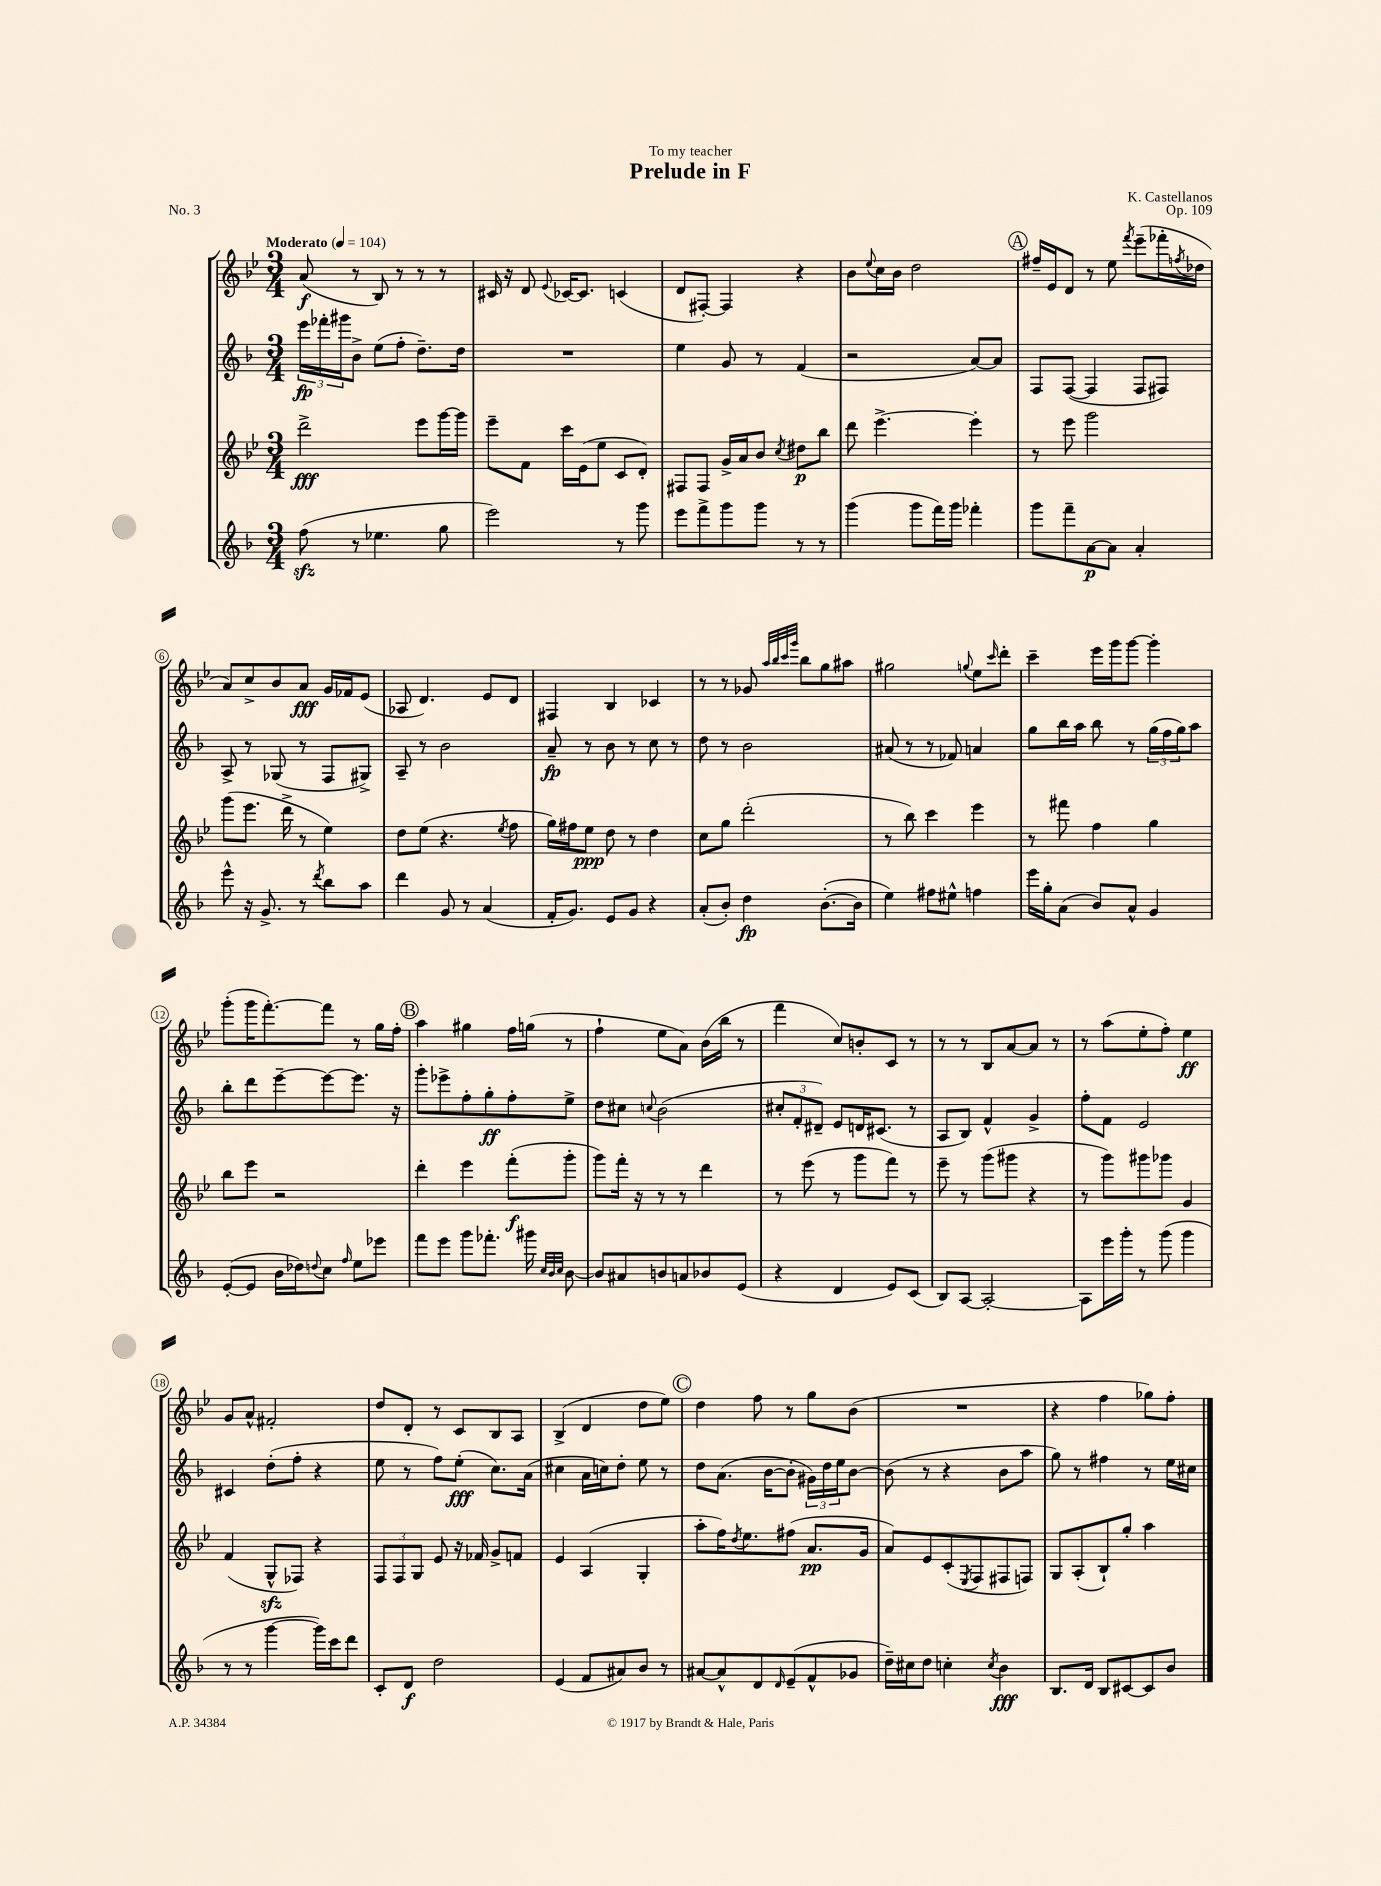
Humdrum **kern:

**kern	**kern	**kern	**kern
*staff4	*staff3	*staff2	*staff1
*clefG2	*clefG2	*clefG2	*clefG2
*k[b-]	*k[b-e-]	*k[b-]	*k[b-e-]
*M3/4	*M3/4	*M3/4	*M3/4
*MM104	*MM104	*MM104	*MM104
(8ff\	2ddd^\	24eee\LL	(8a/
.	.	24fff-'\	.
.	.	24ggg#\J	.
8r	.	8b-^\J	8r
4.ee-\	.	(8ee\L	8B-/)
.	.	8ff'\J	8r
.	8eee-\L	8.dd~\L)	8r
8gg\	[16ggg\L	.	8r
.	16ggg\]JJ	16dd\Jk	.
=	=	=	=
2eee\)	8eee-~\L	2.r	16c#/
.	.	.	16r
.	8f\J	.	8d/
.	.	.	8qqe-/
.	16ccc\LL	.	[16c-/LK
.	(16e-\J	.	8.c-/]J
.	8ee-\J	.	.
8r	8c/L	.	(4c/
8ggg\	8d'/J)	.	.
=	=	=	=
8eee\L	8F#/L	4ee\	8d/L
8fff^\	8F#/J	.	[8F#'/J)
8ggg\	16g^/LL	8g/	4F#/]
.	16a/J	.	.
8ggg\J	8b-/J	8r	.
.	8qcc/	.	.
8r	8dd#\L	(4f/	4r
8r	8bb-\J	.	.
=	=	=	=
(4ggg\	8ddd\	2r	8b-\L
.	.	.	8qqee-/
.	[4.eee-^\	.	16cc\L
.	.	.	16b-\JJ
8ggg\L	.	.	2dd\
16fff\L)	.	.	.
16ggg\JJ	.	.	.
4fff-'\	4eee-'\]	[8a/L)	.
.	.	8a/]J	.
=	=	=	=
8ggg\L	8r	8F/L	16ff#~/LL
.	.	.	16e-/J
8fff~\	8eee-\	([8F/J	8d/J
[8a\	2ggg\	4F/]	8r
8a\]J	.	.	8ee-\
.	.	.	8qfff/
4a'/	.	8F/L	(8eee-~\L
.	.	8F#/J)	16fff-'\L
.	.	.	8qff/
.	.	.	16dd-\JJ
=	=	=	=
8eee^^\	(8ggg\L	8A^/	8a/L)
16r	8.eee-\J	8r	8cc^/
8.g^/	.	.	.
.	.	(8G-/	8b-/
.	16ddd^\	.	.
8r	8r	8r	8a/J
8qddd/	.	.	.
8bb-\L	4ee-\)	8F/L	16g/LL
.	.	.	16f-/J
8aa\J	.	8G#^/J)	(8e-/J
=	=	=	=
4ddd\	8dd\L	8A~/	8A-/
.	(8ee-\J	8r	4.d/)
8g/	4.r	2b-\	.
8r	.	.	.
(4a/	.	.	8e-/L
.	8qee-/	.	.
.	8ff\	.	8d/J
=	=	=	=
16f'/LK	16gg\LL)	8a~/	4F#/
8.g/J)	16ff#\J	.	.
.	8ee-\J	8r	.
8e/L	8dd\	8b-\	4B-/
8g/J	8r	8r	.
4r	4dd\	8cc\	4c-/
.	.	8r	.
=	=	=	=
(8a'/L	8cc\L	8dd\	8r
8b-'/J)	8gg\J	8r	8r
4dd\	(2ddd'\	2b-\	8g-/
.	.	.	32qqaa/LLL
.	.	.	32qqbb-/
.	.	.	32qqccc/
.	.	.	32qqggg/JJJ
.	.	.	8bb-\L
([8.b-'\L	.	.	8gg\
.	.	.	8aa#\J
16b-\]Jk	.	.	.
=	=	=	=
4ee\)	8r	(8a#/	2gg#\
.	8bb-\)	8r	.
8ff#\L	4ccc\	8r	.
8ee#^^\J	.	8f-/)	.
.	.	.	8qqgg/
4ff\	4eee-\	4a/	8ee-\L
.	.	.	16qqccc/
.	.	.	8ddd'\J
=	=	=	=
16eee\LL	8r	8gg\L	4ccc~\
16gg'\J	.	.	.
(8a\J	8fff#\	16bb-\L	.
.	.	16aa\JJ	.
8b-/L)	4ff\	8bb-\	16eee-\LL
.	.	.	16ggg\J
8a^^/J	.	8r	[8ggg\J
4g/	4gg\	(24gg\LL	4ggg'\]
.	.	24ff\	.
.	.	24gg\J)	.
.	.	8aa\J	.
=	=	=	=
([8e'/L	8bb-\L	8bb-'\L	(8ggg'\L
8e/]J	8eee-\J	8ddd\	16ggg\K
.	.	.	[8.fff'\)
16b-\LL	2r	[8eee~\	.
16dd-\J)	.	.	.
8qqdd/	.	.	.
8cc\J	.	8eee\_	8fff\]J
16qqff/	.	.	.
8ee\L	.	8.eee\]J	8r
8eee-\J	.	.	16gg\LL
.	.	16r	16ff'\JJ
=	=	=	=
8fff\L	4ddd'\	8ggg'\L	4aa\
8eee\J	.	8eee-^\	.
8ggg\L	4eee-\	8ff'\	4gg#\
8.fff-'\J	.	8gg'\	.
.	(8fff'\L	8ff'\	16ff\LL
16ggg#\	.	.	(16gg\JJ
32qqcc/LLL	.	.	.
32qqb-/	.	.	.
32qqcc/JJJ	.	.	.
[8b-\	8ggg'\J	8ee^\J	8r
=	=	=	=
8b-/]L	8ggg\L)	8dd\L	4ff`\
8a#/	16fff'\Jk	8cc#\J	.
.	16r	.	.
.	.	8qqcc/	.
8b/	8r	(2b-\	8ee-\L
8a/	8r	.	8a\J)
8b-/	4ddd\	.	(16b-\LL
.	.	.	16bb-\JJ
(8e/J	.	.	8r
=	=	=	=
4r	8r	12cc#'/L	4fff\
.	.	12f'/	.
.	(8eee-\	.	.
.	.	12d#~/J)	.
4d/	8r	8e/L	8cc/L)
.	8ggg\L	16d/K	8b'/
.	.	(8.c#/J	.
8e/L)	8fff\J)	.	8c/J
(8c/J	8r	8r	8r
=	=	=	=
8B-/L)	8eee-~\	8A/L	8r
[8A/J	8r	8B-/J)	8r
2A'/_	(8ggg\L	4f^^/	8B-/L
.	8ggg#\J	.	[8a/
.	4r	4g^/	8a/]J
.	.	.	8r
=	=	=	=
8A\]L	8r	8ff'\L	8r
16eee\L	8ggg\L)	8f\J	(8aa\L
16ggg'\JJ	.	.	.
8r	8ggg#\	2e/	8ee-'\
(8ggg\	8ggg-\J	.	8ff'\J)
4ggg\	4g/	.	4ee-\
=	=	=	=
8r	(4f/	4c#/	8g/L
8r	.	.	8a^^/J
[4ggg\	8G^^/L	(8dd'\L	2f#'/
.	8F-/J)	8ff'\J	.
16ggg\]LL)	4r	4r	.
16ccc\J	.	.	.
8ddd\J	.	.	.
=	=	=	=
8c'/L	12F/L	8ee\	8dd/L
.	12F/	.	.
8d/J	.	8r	8d'/J
.	12G/J	.	.
2dd\	8e-/	8ff\L)	8r
.	16r	(8ee'\J	8c/L
.	16f-/	.	.
.	8g^/L	8.cc\L)	8B-/
.	8f/J	.	8A/J
.	.	(16a\Jk	.
=	=	=	=
(4e/	4e-/	4cc#\	(4B-^/
8f/L	(4A/	16a\LL	4d/
.	.	16cc\J)	.
8a#/)	.	8dd'\J	.
8b-/J	4G'/	8ee\	8dd\L
8r	.	8r	8ee-\J)
=	=	=	=
[8a#/L	8aa'\L	8dd\L	4dd\
8a#^^/]	16ff\K)	(8.a\J	.
.	8qdd/	.	.
.	8.ee-\	.	.
8d/	.	.	8ff\
.	.	[16b-\LK	.
16qqd/	.	.	.
(8e~/	(8ff#\J	8b-'\]J	8r
8f^^/	8.a/L	24g#\LL)	8gg\L
.	.	24dd\	.
.	.	24ee\J	.
8g-/J	.	[8b-\J	(8b-\J
.	16g/Jk	.	.
=	=	=	=
16dd~\LL)	8a/L)	(8b-\]	2.r
16cc#\J	.	.	.
8dd\J	8e-/	8r	.
4cc'\	(8c'/	4r	.
.	8qE-/	.	.
.	8F/	.	.
8qcc/	.	.	.
4b-\	8F#/	8b-\L	.
.	8F/J)	8aa\J	.
=	=	=	=
8.B-/L	8G/L	8gg\)	4r
.	(8A'/	8r	.
16d/Jk	.	.	.
8B-/L	8B-`/)	4ff#\	4ff\
[8c#/	8gg'/J	.	.
8c#/]	4aa\	8r	8gg-\L)
8b-/J	.	16ee\LL	8ff'\J
.	.	16cc#\JJ	.
==	==	==	==
*-	*-	*-	*-
